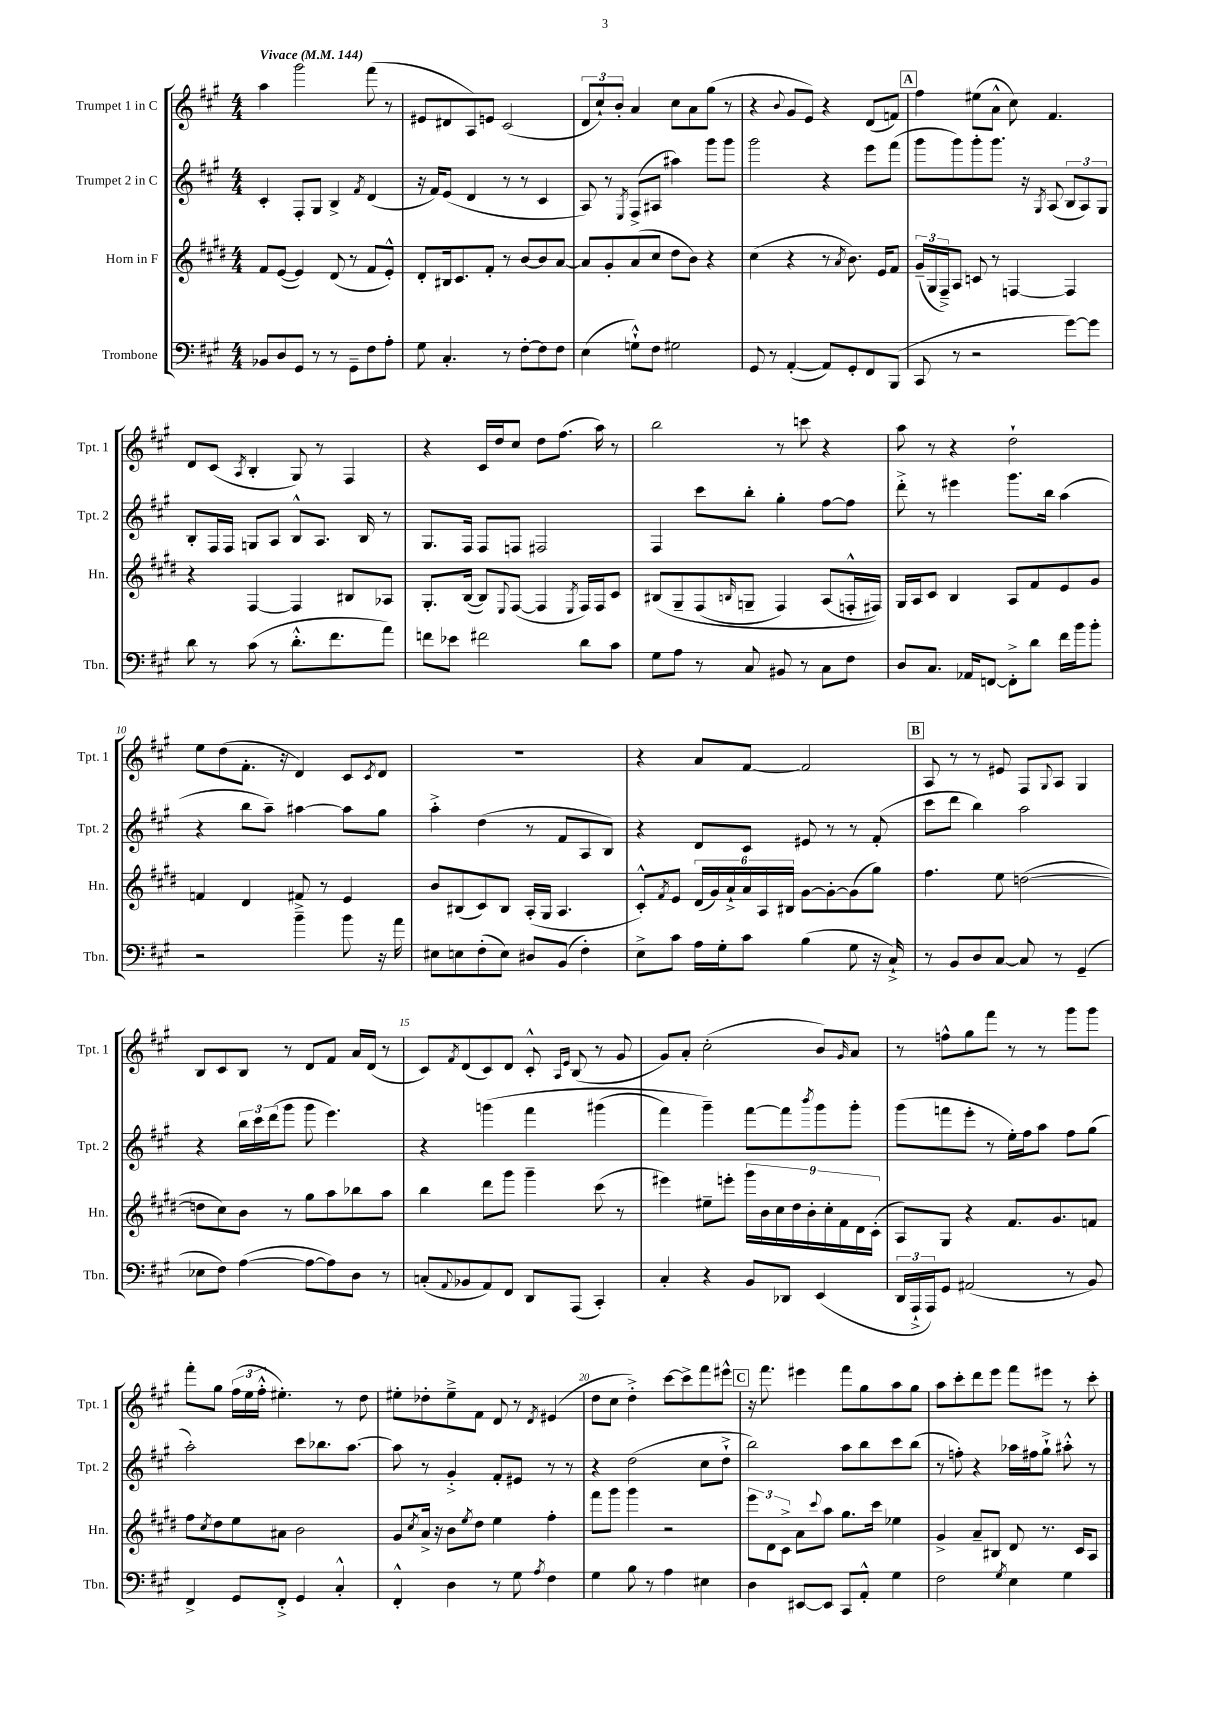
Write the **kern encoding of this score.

**kern	**kern	**kern	**kern
*staff4	*staff3	*staff2	*staff1
*clefF4	*clefG2	*clefG2	*clefG2
*k[f#c#g#]	*k[f#c#g#d#]	*k[f#c#g#]	*k[f#c#g#]
*M4/4	*M4/4	*M4/4	*M4/4
*MM144	*MM144	*MM144	*MM144
8BB-/L	8f#/L	4c#'/	4aa\
8D/	([8e/J	.	.
8GG#/J	4e/])	8F#'/L	2ggg#\
8r	.	8G#/J	.
8r	(8d#/	4B^/	.
8GG#~\L	8r	.	.
.	.	8qf#/	.
8F#\	8f#/L	(4d/	(8fff#\
8A'\J	8e'^^/J)	.	8r
=	=	=	=
8G#\	8d#'/L	16r	8e#/L
.	.	16f#/LK)	.
4.C#'/	16B#/k	(8e/J	8d#/
.	8.c#/	.	.
.	.	4d/	8A/)
.	8f#'/J	.	8e/J
8r	8r	8r	(2c#/
[8F#'\L	[8b/L	8r	.
8F#\]	8b/]	4c#/	.
8F#\J	[8a/J	.	.
=	=	=	=
(4E\	8a/]L	8A/)	12d/L
.	.	.	12cc#`/)
.	8g#'/	8r	.
.	.	.	12b'/J
.	.	8qE/	.
8G`^^\L)	(8a/	(8F#^/L	4a/
8F#\J	8cc#/J	8A#/J	.
2G#\	8dd#\L	4aa#\)	8cc#\L
.	8b\J)	.	8a\
.	4r	8ggg#\L	(8gg#\J
.	.	8ggg#\J	8r
=	=	=	=
8GG#/	(4cc#\	2ggg#\	4r
8r	.	.	.
.	.	.	8qqb/
([4AA'/	4r	.	8g#/L
.	.	.	8e/J)
8AA/]L)	8r	4r	4r
.	8qa/	.	.
8GG#'/	8.b\)	.	.
8FF#/	.	8eee\L	(8d/L
.	16e/LK	.	.
(8BBB/J	8f#/J	(8fff#\J	8f/J)
=	=	=	=
8CC#/	(24g#~/LL	8ggg#\L	4ff#\
.	24G#/	.	.
.	24F#~^/J)	.	.
8r	8A/J	8ggg#\)	.
2r	8c/	8ggg#'\	(8ee#\L
.	8r	8.ggg#\J	8a^^\J
.	[4F/	.	8cc#\)
.	.	16r	.
.	.	8qG#/	.
.	.	(8A/	4.f#/
[8g#\L)	4F/]	12B/L	.
.	.	12A/)	.
8g#\]J	.	.	.
.	.	12G#/J	.
=	=	=	=
8d\	4r	8B'/L	8d/L
8r	.	16F#/L	(8c#/J
.	.	16F#/JJ	.
.	.	.	8qA/
(8c#\	[4F#/	8G/L	4B'/
8r	.	8A/J	.
8.d'^^\L	4F#/]	8B^^/L	8G#/)
.	.	8.A/J	8r
8.f#\	.	.	.
.	8B#/L	.	4F#/
.	.	16B/	.
8a\J)	8A-/J	8r	.
=	=	=	=
8f\L	8.G#'/L	8.G#/L	4r
8e-\J	.	.	.
.	([16B/Jk	16F#/Jk	.
2f#\	8B/]L)	8F#/L	16c#/LL
.	.	.	16dd/J
.	8qqE/	.	.
.	([8F#/J	8F/J	8cc#/J
.	4F#/]	2F#/	8dd\L
.	.	.	(8.ff#\J
.	8qE/	.	.
8d\L	16F#/LL)	.	.
.	16F#/J	.	16aa\)
8c#\J	8c#/J	.	8r
=	=	=	=
8G#\L	&(8B#/L	4F#/	2bb\
8A\J	8G#~/	.	.
8r	(8F#/	8ccc#\L	.
.	16qqB/	.	.
8C#/	8G~/J	8bb'\J	.
8BB#/	4F#/)	4gg#'\	8r
8r	.	.	8ccc\
8C#\L	(8A/L	[8ff#\L	4r
8F#\J	16F'^^/L	8ff#\]J	.
.	16F#/JJ)&)	.	.
=	=	=	=
8D/L	16G#/LL	8ddd'^\	8aa\
.	16A/J	.	.
8.C#/J	8c#/J	8r	8r
.	4B/	4eee#\	4r
16AA-/LK	.	.	.
[8FF/J	.	.	.
8FF'^\]L	8A/L	8.ggg#\L	2dd`\
8d\J	8f#/	.	.
.	.	16bb\Jk	.
16f#\LL	8e/	(4aa\	.
16b\J	.	.	.
8b'\J	8g#/J	.	.
=	=	=	=
2r	4f/	4r	8ee\L
.	.	.	(8dd\
.	4d#/	8bb\L	8.f#'\J
.	.	8aa~\J)	.
.	.	.	16r
4b~^\	8f#/	[4aa#\	4d/)
.	8r	.	.
8b\	4e/	8aa#\]L	8c#/L
.	.	.	8qc#/
16r	.	8gg#\J	8d/J
16a\	.	.	.
=	=	=	=
8E#\L	8b/L	4aa'^\	1r
8E\	(8B#/	.	.
(8F#'\	8c#/)	(4dd\	.
8E\J)	8B#/J	.	.
8D#/L	(16A'/LL	8r	.
.	16G#/JJ	.	.
(8BB/J	4.A/	8f#/L	.
4F#'\)	.	8A/	.
.	.	8B/J)	.
=	=	=	=
8E^\L	8c#'^^/L)	4r	4r
.	8qf#/	.	.
8c#\J	8e/J	.	.
16A\LL	(24d#/LL	8d/L	8a/L
.	24g#/)	.	.
16G#'\J	.	.	.
.	24a`^/	.	.
8c#\J	24a/	8c#/J	[8f#/J
.	24A/	.	.
.	24B#/JJ	.	.
(4B\	[8g#\L	8e#/	2f#/]
.	8g#'\_	8r	.
8G#\	(8g#\]	8r	.
16r	8gg#\J)	(8f#'/	.
16C#`^/)	.	.	.
=	=	=	=
8r	4.ff#\	8ccc#\L	8A/
8BB/L	.	8ddd\J	8r
8D/	.	4bb\)	8r
[8C#/J	8ee\	.	8e#/
8C#/]	([2dd\	2aa\	8F#/L
.	.	.	8qqG#/
8r	.	.	8A/J
(4GG#~/	.	.	4G#/
=	=	=	=
8E-\L	8dd\]L	4r	8B/L
8F#\J)	8cc#\)	.	8c#/
([4A\	8b\J	24bb\LL	8B/J
.	.	24ccc#\	.
.	.	(24ddd\J	.
.	8r	8ggg#\J	8r
8A\_L	8gg#\L	8ggg#\	8d/L
8A\])	8aa\	4.eee\)	8f#/J
8D\J	8bb-\	.	16a/LL
.	.	.	(16d/JJ
8r	8aa\J	.	8r
=	=	=	=
(8C'/L	4bb\	4r	8c#/L)
8qqAA/	.	.	8qf#/
8BB-/	.	.	(8d/
8AA/)	8ddd#\L	&(4ggg\	8c#/)
8FF#/J	8ggg#\J	.	8d/J
8DD/L	4ggg#~\	4fff#\	8c#'^^/
.	.	.	16qqA/LL
.	.	.	16qqe/JJ
(8AAA/J	.	.	(8B/
4CC#'/)	(8ccc#\	(4ggg#\	8r
.	8r	.	8g#/
=	=	=	=
4C#'/	4eee#\)	4fff#\)	8g#/L)
.	.	.	8a'/J
4r	8ee#~\L	4ggg#~\&)	(2cc#'\
.	8eee'\J	.	.
8BB/L	18ggg#\LL	[8fff#\L	.
.	18b\	.	.
.	18cc#\	.	.
8DD-/J	.	8fff#\]	.
.	18dd#\	.	.
.	18b'\	.	.
.	.	8qbbb/	.
(4EE/	.	8ggg#\	8b/L)
.	18cc#'\	.	.
.	18f#\	.	.
.	.	.	16qqg#/
.	.	8ggg#'\J	8a/J
.	18d#\	.	.
.	(18c#'\JJ	.	.
=	=	=	=
24DD/LL	8A/L)	(8ggg#\L	8r
24AAA`^/	.	.	.
24AAA/J)	.	.	.
8GG#/J	8G#/J	8fff\	8ff^^\L
(2AA#/	4r	8eee'\J	8gg#\
.	.	8r	8fff#\J
.	8.f#/L	16ee'\LL)	8r
.	.	16ff#\J	.
.	.	8aa\J	8r
.	8.g#/	.	.
8r	.	8ff#\L	8ggg#\L
8BB/)	8f/J	(8gg#\J	8ggg#\J
=	=	=	=
4FF#^/	8ff#\L	2aa'\)	8fff#'\L
.	8qcc#/	.	.
.	8dd#\	.	8gg#\J
8GG#/L	8ee\	.	(24ff#\LL
.	.	.	24ee\
.	.	.	24ff#'^^\JJ
8FF#'^/J	8a#\J	.	4.ee#'\)
4GG#/	2b\	8ccc#\L	.
.	.	8.bb-\	.
4C#'^^/	.	.	8r
.	.	[8.aa\J	.
.	.	.	8dd\
=	=	=	=
4FF#'^^/	8g#/L	8aa\]	8ee#'\L
.	8qcc#/	.	.
.	16a^/Jk	8r	8dd-'\
.	16r	.	.
4D\	8b\L	4g#'^/	8ee#~^\
.	8qee/	.	.
.	8dd#\J	.	8f#\J
8r	4ee\	8f#'/L	8d/
8G#\	.	8e#/J	8r
8qA/	.	.	8qd/
4F#\	4ff#'\	8r	(4e#/
.	.	8r	.
=	=	=	=
4G#\	8fff#\L	4r	8dd\L
.	8ggg#\J	.	8cc#\J
8B\	4ggg#\	(2dd\	4dd'^\)
8r	.	.	.
4A\	2r	.	[8ccc#\L
.	.	.	8ccc#^\]
4E#\	.	8cc#\L	8fff#\
.	.	8dd`^\J	8eee#^^\J
=	=	=	=
4D\	12eee\L	2bb\)	16r
.	.	.	8.fff#\
.	12d#\	.	.
.	12c#^\J	.	.
[8EE#/L	8a\L	.	4eee#\
.	8qqccc#/	.	.
8EE#/]J	8aa\J	.	.
8CC#/L	8.gg#\L	8aa\L	8fff#\L
8AA'^^/J	.	8bb\	8gg#\
.	16ccc#\Jk	.	.
4G#\	4ee-\	8ccc#\	8aa\
.	.	(8bb\J	8gg#\J
=	=	=	=
2F#\	4g#^/	8r	8aa\L
.	.	8ff'\)	8ccc#'\
.	8a~/L	4r	8ddd\
.	8B#/J	.	8eee\J
8qG#/	.	.	.
4E\	8d#/	16aa-\LL	8fff#\L
.	.	16ff#\J	.
.	8.r	8gg#`^\J	8eee#\J
4G#\	.	8aa#'^^\	8r
.	16c#/LK	.	.
.	8A/J	8r	8ccc#'\
==	==	==	==
*-	*-	*-	*-
